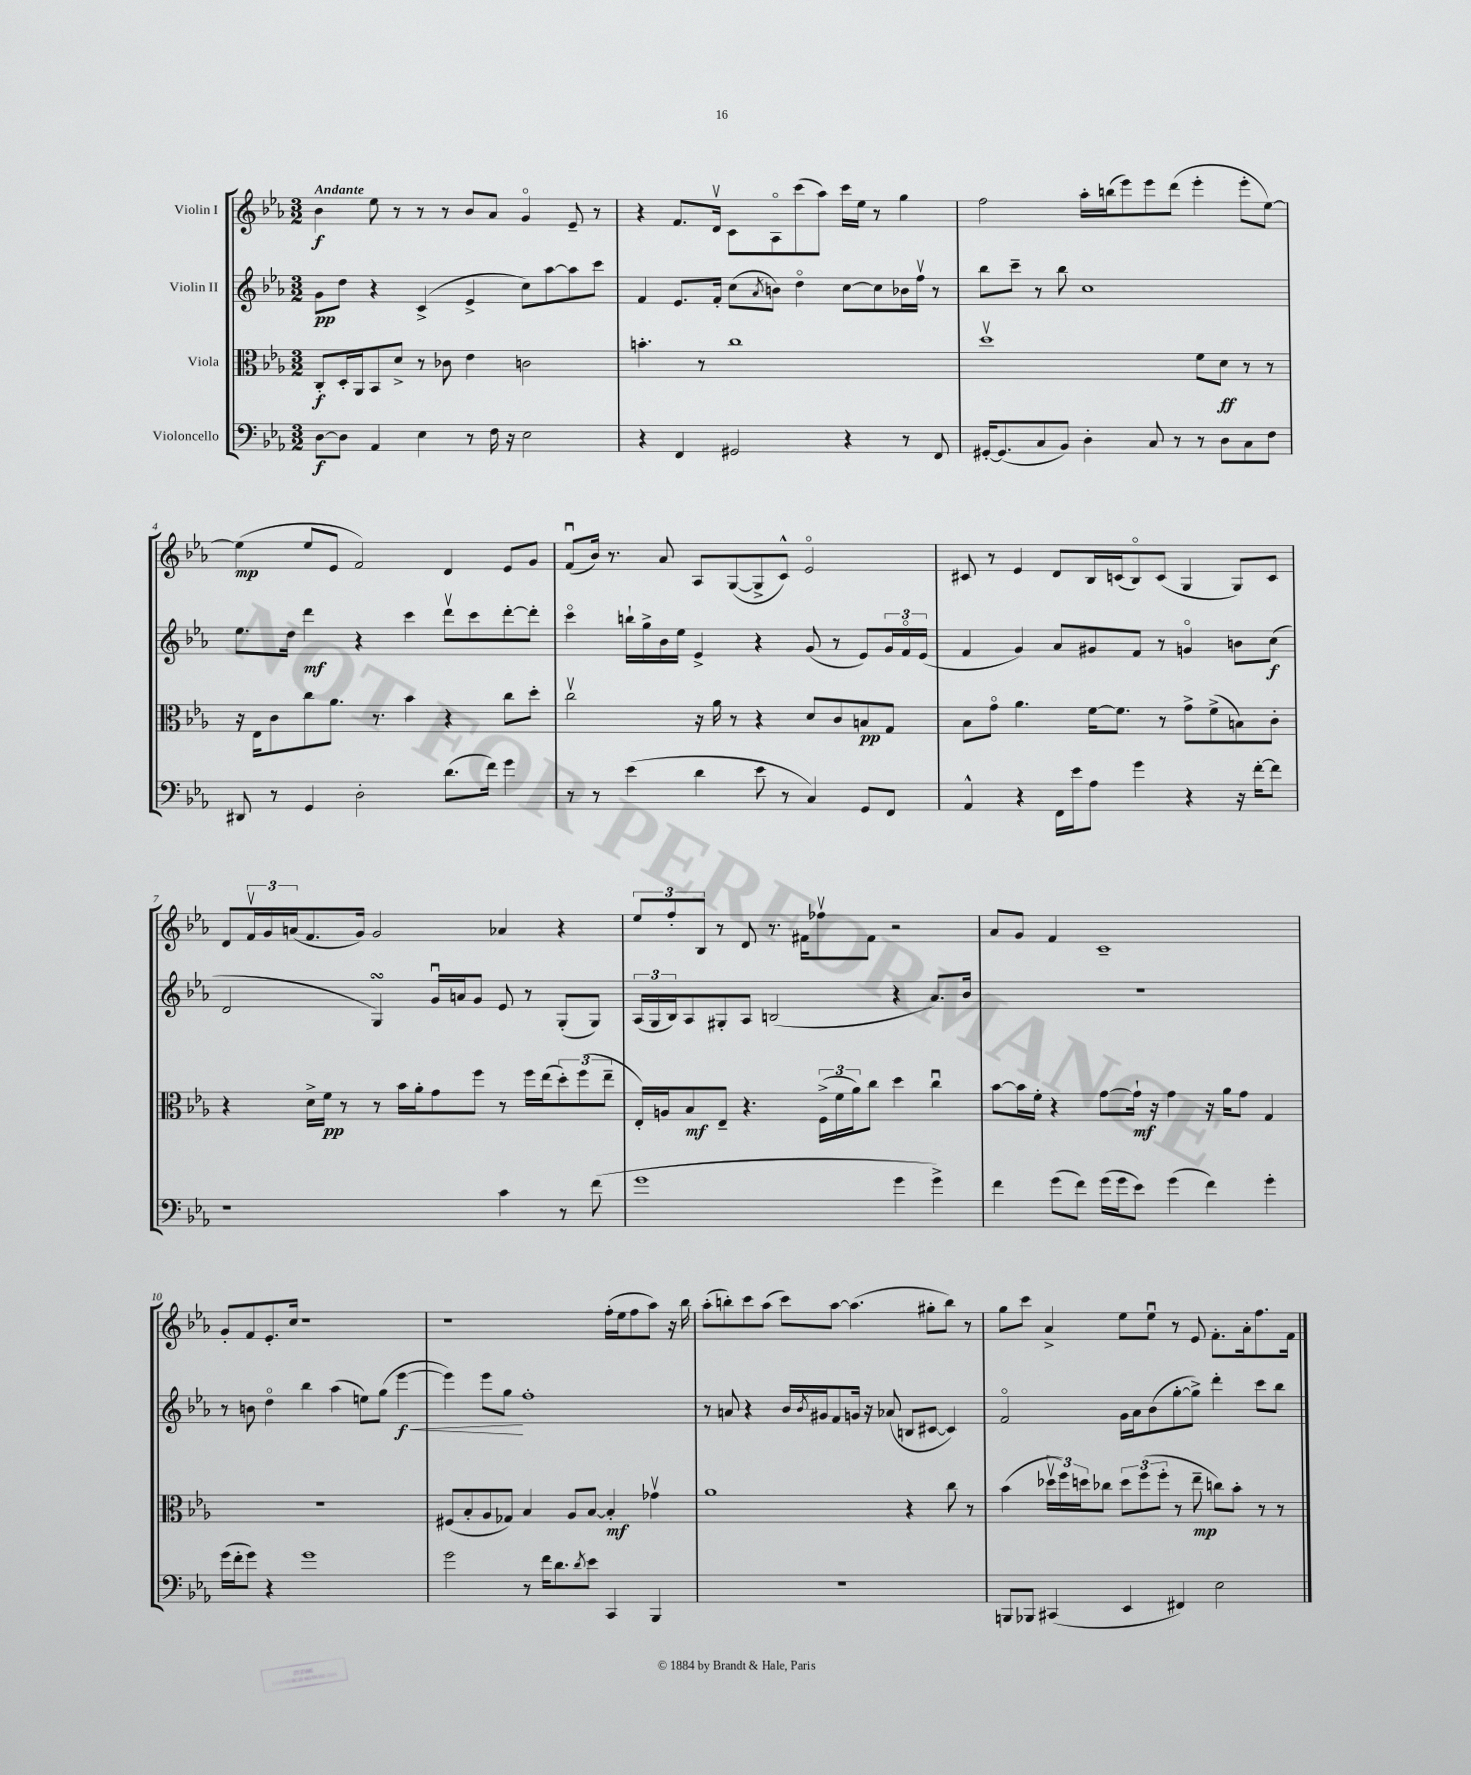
<<
\new StaffGroup <<
\new Staff = "s0" \with { instrumentName = "Violin I" } {
    \clef treble \key ees \major \numericTimeSignature \time 3/2 \tempo "Andante"
    bes'4\f ees''8 r8 r8 r8 bes'8 aes'8 g'4\flageolet ees'8-- r8 |
    r4 f'8. d'16\upbow c'8 aes8\flageolet c'''8( aes''8) c'''16 ees''16 r8 g''4 |
    f''2 aes''16-. b''16( ees'''8) ees'''8 d'''8( ees'''4-. ees'''8-. ees''8~) |
    ees''4\mp( ees''8 ees'8 f'2) d'4 ees'8 g'8 |
    f'8\downbow( bes'16) r8. aes'8 aes8 g8~( g8-> c'8-^) ees'2\flageolet |
    cis'8 r8 ees'4 d'8 bes16 c'16( bes8\flageolet) c'8( g4 g8) c'8 |
    d'8 \tuplet 3/2 { f'16\upbow g'16 a'16( } f'8. g'16) g'2 aes'4 r4 |
    \tuplet 3/2 { ees''8 f''8-. bes8 } r8 d'8 r8. fis'16 fes''8\upbow fis'8 r2 |
    aes'8 g'8 f'4 c'1-- |
    g'8-. f'8 ees'8.-. c''16 r1 |
    r1 f''16-.( ees''16 f''8 aes''8) r16 bes''16 |
    aes''8-.( b''8-.) c'''8 aes''8( c'''8) aes''8~ aes''4.( gis''8-. b''8) r8 |
    g''8 c'''8 aes'4-> ees''8 ees''8\downbow r8 ees'8 f'8.-. aes'16-. f''8. f'16 \bar "|." |
}
\new Staff = "s1" \with { instrumentName = "Violin II" } {
    \clef treble \key ees \major \numericTimeSignature \time 3/2
    g'8\pp d''8 r4 c'4->( ees'4-> c''8) aes''8~ aes''8 c'''8 |
    f'4 ees'8. f'16-. c''8( \acciaccatura { aes'8 } b'8) d''4\flageolet c''8~ c''8 bes'16 f''16\upbow r8 |
    bes''8 c'''8-- r8 bes''8 c''1 |
    ees''8. d''16 d'''4\mf r4 c'''4 d'''8\upbow c'''8 d'''8~-. d'''8-. |
    c'''4\flageolet b''16-! g''16-> bes'16 ees''16 ees'4-> r4 g'8( r8 ees'8) \tuplet 3/2 { g'16 f'16\flageolet ees'16( } |
    f'4 g'4) aes'8 gis'8 f'8 r8 g'4\flageolet b'8 c''8\f( |
    d'2 g4\turn) g'16\downbow a'16 g'8 ees'8 r8 g8-.( g8) |
    \tuplet 3/2 { aes16( g16 bes16) } aes8 gis8-. aes8 b2( r4 aes'8.) bes'16 |
    R1. |
    r8 b'8 d''4\flageolet bes''4 aes''4( e''8) g''8( ees'''4~\f\< |
    ees'''4) ees'''8 g''8\! f''1-. |
    r8 a'8 r4 bes'16 \acciaccatura { bes'8 } gis'16 f'8 g'16 r16 aes'8( b8 cis'8~ cis'4) |
    f'2\flageolet g'16 aes'16 bes'8( g''8~-. g''8->) d'''4-. c'''8 bes''8 \bar "|." |
}
\new Staff = "s2" \with { instrumentName = "Viola" } {
    \clef alto \key ees \major \numericTimeSignature \time 3/2
    c8-.\f d16-. aes,16 bes,8 d'8-> r8 ces'8 ees'4 c'2 |
    b'4.-. r8 c''1 |
    d''1\upbow f'8 d'8\ff r8 r8 |
    r16 ees16 c'8 c''8 aes'8. r8. bes'4 r4 c''8 d''8-. |
    c''2\upbow r16 aes'16 r8 r4 d'8 c'8 b8\pp g8 |
    bes8 g'8\flageolet aes'4. f'16~ f'8. r8 g'8-> f'8->( b8) c'8-. |
    r4 d'16-> f'16\pp r8 r8 bes'16 aes'16-. g'8 f''8 r8 f''16 ees''16( \tuplet 3/2 { d''8-.) f''8( ees''8-- } |
    ees16-.) a16 bes8\mf ees8-- r4. \tuplet 3/2 { f16->( f'16 aes'16) } c''8 d''4 c''4\downbow |
    bes'8~ bes'16 f'16-. r4 g'8~ g'16-!\mf r16 g'4 r16 aes'16 g'8 g4 |
    R1. |
    fis8( bes8-. aes8 ges8) bes4 aes8 bes8~ bes4-.\mf ges'4\upbow |
    aes'1 r4 c''8 r8 |
    bes'4( \tuplet 3/2 { des''16\upbow f''16) d''16 } ces''8 \tuplet 3/2 { d''8 f''8( f''8-. } r8 ees''8--\mp c''8) bes'8-. r8 r8 \bar "|." |
}
\new Staff = "s3" \with { instrumentName = "Violoncello" } {
    \clef bass \key ees \major \numericTimeSignature \time 3/2
    d8~\f d8 aes,4 ees4 r8 f16 r16 ees2 |
    r4 f,4 gis,2 r4 r8 f,8 |
    gis,16~-. gis,8.( c8 bes,8) d4-. c8 r8 r8 d8 c8 f8 |
    dis,8 r8 g,4 d2-. d'8.( f'16) g'4 |
    r8 r8 ees'4( d'4 ees'8 r8 c4) g,8 f,8 |
    aes,4-^ r4 f,16 ees'16 aes8 g'4 r4 r16 f'16~-. f'8 |
    r1 c'4 r8 f'8( |
    g'1 g'4 g'4->) |
    f'4 g'8( f'8) g'16( g'16 ees'8) g'4( f'4) g'4-. |
    g'16( f'16-. g'8) r4 g'1 |
    g'2 r8 f'16 d'8. \acciaccatura { d'8 } ees'8 c,4 bes,,4 |
    R1. |
    b,,8 bes,,8 cis,4( ees,4 fis,4) ees2 \bar "|." |
}
>>
>>
